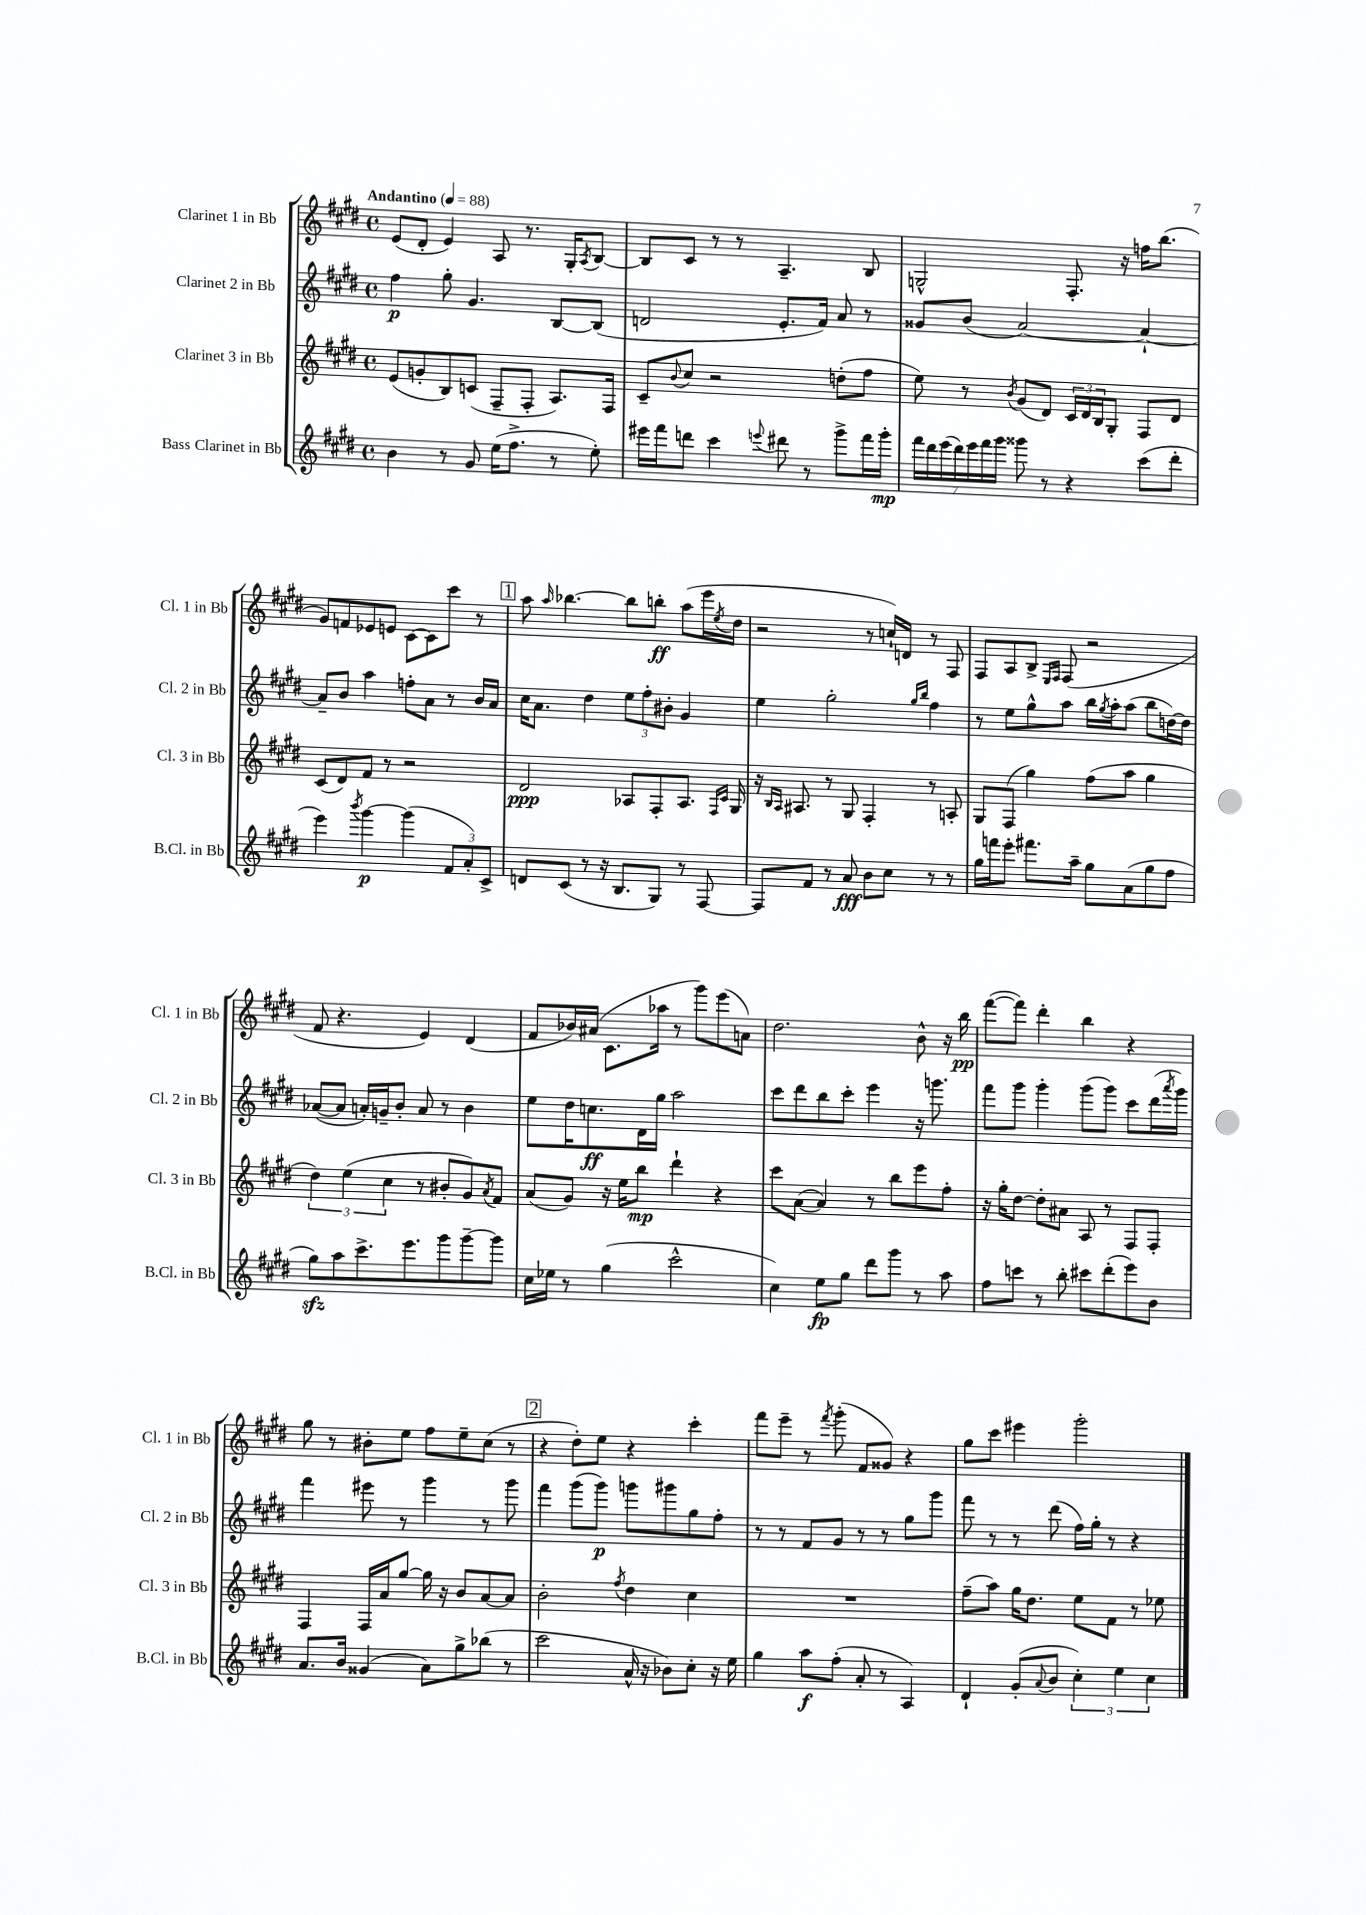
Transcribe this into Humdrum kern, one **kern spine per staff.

**kern	**kern	**kern	**kern
*staff4	*staff3	*staff2	*staff1
*clefG2	*clefG2	*clefG2	*clefG2
*k[f#c#g#d#]	*k[f#c#g#d#]	*k[f#c#g#d#]	*k[f#c#g#d#]
*M4/4	*M4/4	*M4/4	*M4/4
*met(c)	*met(c)	*met(c)	*met(c)
*MM88	*MM88	*MM88	*MM88
4b	(8e	4ff#	(8e
.	8g'	.	8d#'
8r	8B)	8gg#'	4e)
8g#	(8c	4.g#	.
(16ee	8F#~	.	8A
8.ff#^	.	.	.
.	8F#'	.	8.r
8r	8.A)	[8B	.
.	.	.	16G#'
.	.	.	8qA
8ee')	.	(8B]	[8B
.	16F#	.	.
=	=	=	=
16eee#	8c#~	2d	8B]
16fff#	.	.	.
.	8qqb	.	.
8ddd	8cc#	.	8c#
4ccc#	2r	.	8r
.	.	.	8r
8qqeee	.	.	.
8ddd#	.	8.e'	4.A~
8r	.	.	.
.	.	16f#)	.
8ggg#^	(8dd'	8a	.
16fff#	8ff#	8r	8B
16ggg#'	.	.	.
=	=	=	=
28fff#	8ee)	8g##	2G^^
28ddd#	.	.	.
(28eee	.	.	.
28ddd#)	.	.	.
.	8r	(8b	.
28eee	.	.	.
28fff#	.	.	.
28ggg#	.	.	.
.	8qb	.	.
8ggg##	(8g#	[2a)	.
8r	8d#)	.	.
4r	24c#	.	8.F#'
.	24d#	.	.
.	24B	.	.
.	8G#'	.	.
.	.	.	16r
(8ccc#	8F#	4a`_	16ff
.	.	.	(8.bb
8ddd#'	8d#	.	.
=	=	=	=
4eee)	(8c#	8a~]	8g#)
.	8d#)	8b	8f
8qbbb	.	.	.
[4ggg#	8f#	4aa	8e-
.	8r	.	8e
(4ggg#]	2r	8ff'	[8c#
.	.	8a	8c#]
12f#	.	8r	8ccc#
12a')	.	.	.
.	.	16b	8r
12c#^	.	.	.
.	.	16a	.
=	=	=	=
8d	2d#	16cc#	8aa
.	.	8.a	.
.	.	.	16qqaa
(8c#	.	.	[4.bb-
8r	.	4dd#	.
16r	.	.	.
8.B	.	.	.
.	8A-	12ee	8bb-]
.	.	12ff#'	.
8G#)	8F#'	.	8bb'
.	.	12b#'	.
8r	8.A-	4g#	(8aa
[8F#	.	.	16eee
.	16qqF#	.	.
.	16qqc#	.	8qee
.	16G#	.	16dd#
=	=	=	=
8F#]	16r	4ee	2r
.	16qqB	.	.
.	16qqA	.	.
.	8.A#	.	.
8f#	.	.	.
8r	8r	2gg#'	.
8a	8G#	.	.
8b	4F#'	.	8r
8cc#	.	.	16cc`)
.	.	.	16d
.	.	16qqgg#	.
.	.	16qqbb	.
8r	8r	4ff#	8r
8r	8A'	.	8F#
=	=	=	=
16gg#	8G#	8r	8F#
16fff	.	.	.
8eee'	(8F#	8ee	8A
8.fff#	4gg#)	8gg#^^	8B^
.	.	.	16qqE
.	.	.	16qqF#
.	.	8aa	(8F#
16aa~	.	.	.
8gg#	(8ff#	16bb	2r
.	.	8qgg#	.
.	.	16aa'	.
(8a	8aa	(8aa	.
8gg#	4gg#	8bb	.
8ff#	.	[16dd)	.
.	.	16dd]	.
=	=	=	=
8gg#)	6dd#)	([8a-	8f#
8aa	.	8a-]	4.r
.	(6ee	.	.
8.ccc#^	.	16a')	.
.	.	16g~	.
.	6cc#	.	.
.	.	8b'	.
8.eee	.	.	.
.	8r	8a	4e)
8ggg#	8b#'	8r	.
[8ggg#~	8g#)	4b	(4d#
.	8qa	.	.
8ggg#]	8f#	.	.
=	=	=	=
16cc#	(8a	8ee	8f#
16ee-	.	.	.
8r	8g#)	16dd#	16b-)
.	.	8.cc	(16a#
(4gg#	16r	.	8.c#
.	16ee	.	.
.	8bb	16d#	.
.	.	16gg#	16aa-
2ccc#^^	4ddd#`	2aa	8r
.	.	.	8ggg#)
.	4r	.	(8eee
.	.	.	8a)
=	=	=	=
4cc#)	8ccc#	8ccc#	2.dd#
.	([8a	8ddd#	.
8ee	4a])	8bb	.
8gg#	.	8ccc#'	.
8ddd#	8r	4eee	.
8ggg#	8bb	.	.
8r	8eee	16r	8b^^
.	.	8.ggg	.
8aa	8ff#'	.	16r
.	.	.	16bb
=	=	=	=
8ff#	16r	8fff#	([8fff#
.	16gg#'	.	.
8ccc	[8dd#	8ggg#	8fff#])
8r	8dd#']	4ggg#'	4ddd#'
8bb'	8a#	.	.
8ccc#	8A	(8ggg#	4bb
(8ddd#'	8r	8ggg#)	.
8eee)	8F#	8ccc#	4r
8b	8F#'	(16ddd#	.
.	.	8qaaa	.
.	.	16ggg#)	.
=	=	=	=
8.a	4F#	4fff#	8gg#
.	.	.	8r
16b	.	.	.
(4g##	16F#	8eee#	8b#'
.	16a	.	.
.	[8gg#	8r	8ee
8a)	16gg#]	4ggg#	8ff#
.	16r	.	.
8gg#^	8b	.	8ee~
(8bb-	[8a	8r	(8cc#
8r	8a]	8ggg#	8r
=	=	=	=
2ccc#	2b'	4fff#	4r
.	.	(8ggg#	8dd#')
.	.	8ggg#)	8ee
.	8qff#	.	.
16a^^	4dd#	8ggg	4r
16r	.	.	.
8b-)	.	8ggg#	.
8cc#'	4cc#	8gg#	4ccc#'
16r	.	8ff#'	.
16ee	.	.	.
=	=	=	=
4gg#	1r	8r	8fff#
.	.	8r	8eee~
8aa	.	8f#	8r
.	.	.	8qfff#
(8ff#'	.	8g#	(8ggg#'
8a'	.	8r	8f#
8r	.	8r	8g##)
4A)	.	8gg#	4r
.	.	8ggg#	.
=	=	=	=
4d#`	(8ff#~	8fff#	8gg#
.	8aa)	8r	8ccc#
(8g#'	16gg#	8r	4eee#
.	8.dd#	.	.
8qqa	.	.	.
8b	.	(8ddd#	.
6cc#')	8ee	16ff#)	2ggg#'
.	.	16gg#'	.
.	8f#	8r	.
6ee	.	.	.
.	8r	4r	.
6cc#	.	.	.
.	8ee-	.	.
==	==	==	==
*-	*-	*-	*-
